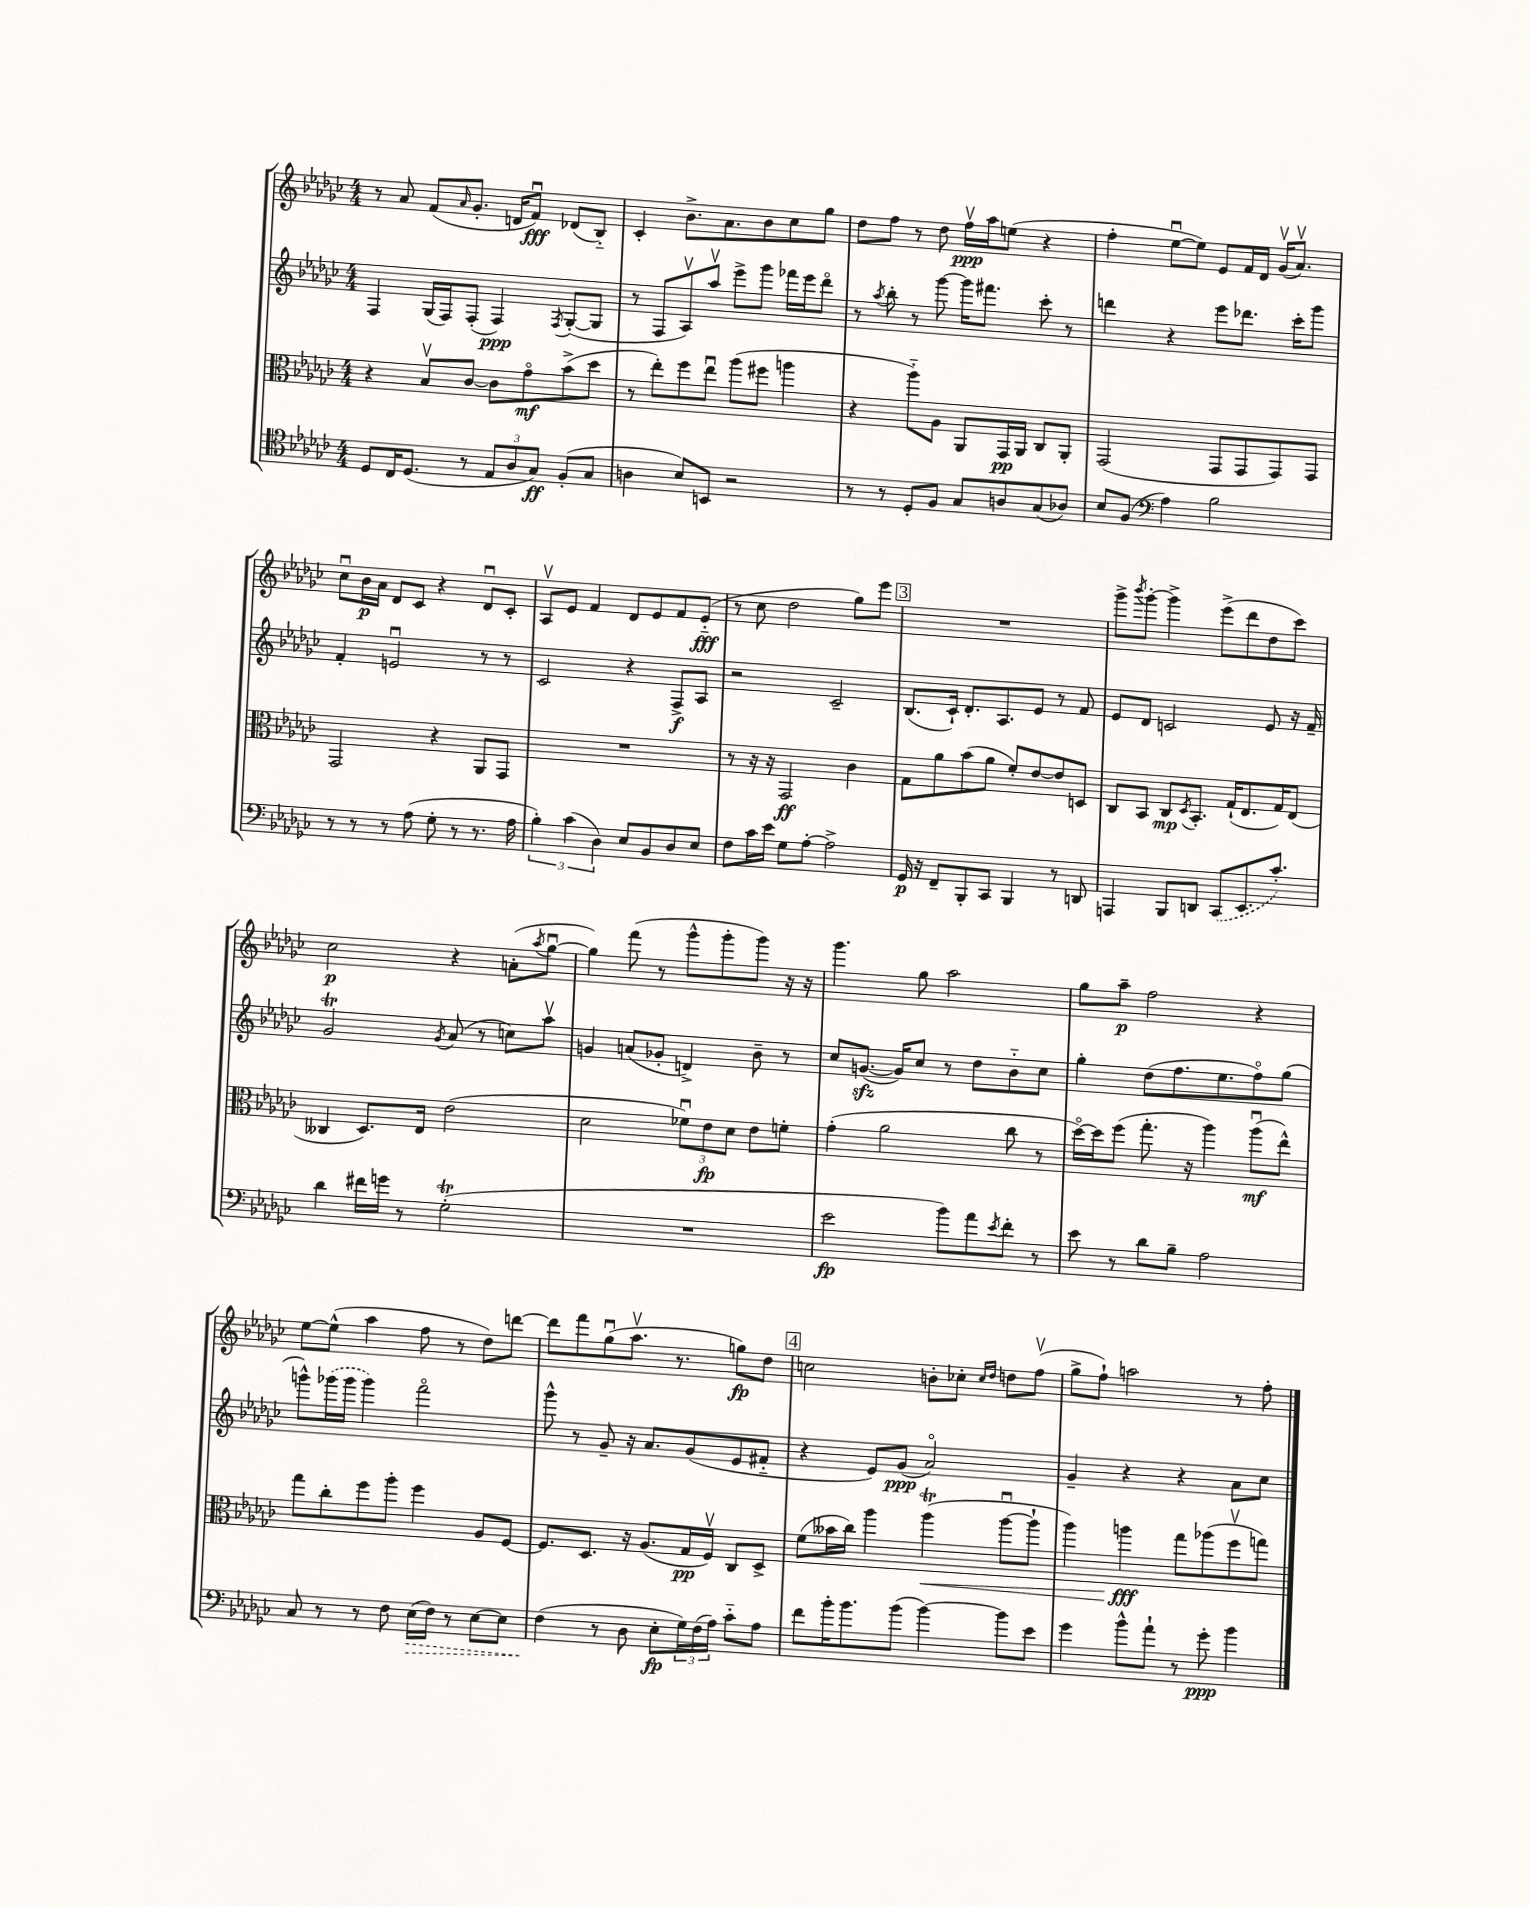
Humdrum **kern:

**kern	**dynam	**kern	**dynam	**kern	**dynam	**kern	**dynam
*part4	*part4	*part3	*part3	*part2	*part2	*part1	*part1
*staff4	*staff4	*staff3	*staff3	*staff2	*staff2	*staff1	*staff1
*clefC4	*	*clefC3	*	*clefG2	*	*clefG2	*
*k[b-e-a-d-g-c-]	*	*k[b-e-a-d-g-c-]	*	*k[b-e-a-d-g-c-]	*	*k[b-e-a-d-g-c-]	*
*M4/4	*	*M4/4	*	*M4/4	*	*M4/4	*
=14	=14	=14	=14	=14	=14	=14	=14
8D-/L	.	4r	.	4F/	.	8r	.
16C-/K	.	.	.	.	.	8a-/	.
(8.D-/J	.	.	.	.	.	.	.
.	.	8B-v/L	.	(16G-/LL	.	(8f/L	.
.	.	.	.	16F/J)	.	.	.
.	.	.	.	.	.	16qqa-/	.
8r	.	[8c-/J	.	(8F'/J	.	8.g-'/J	.
12E-/L	.	8c-\L]	.	4F/)	ppp	.	.
.	.	.	.	.	.	16dn/KL	.
12A-/	.	.	.	.	.	.	.
.	.	8g-\	mf	.	.	8fu/J)	fff
12G-/J)	ff	.	.	.	.	.	.
.	.	.	.	8qF/	.	.	.
(8F'/L	.	(8b-^\	.	([8G-'/L	.	(8d-X/L	.
8G-/J	.	8dd-\J	.	8G-/J]	.	8B-/J)	.
=15	=15	=15	=15	=15	=15	=15	=15
4An\	.	8r	.	8r	.	4c-'/	.
.	.	8ee-'\L)	.	8F/L	.	.	.
8B-/L)	.	8ff\	.	8A-v/)	.	8.b-^\L	.
8BBn/J	.	8ee-u\J	.	8aa-v/J	.	.	.
.	.	.	.	.	.	8.a-\	.
2r	.	(8aa-\L	.	8eee-^\L	.	.	.
.	.	8ff#X\J	.	8ggg-\J	.	8b-\	.
.	.	4aan\	.	16fff-X\LL	.	8cc-\	.
.	.	.	.	16eee-\J	.	.	.
.	.	.	.	8ddd-\J	.	8gg-\J	.
=16	=16	=16	=16	=16	=16	=16	=16
8r	.	4r	.	8r	.	8dd-\L	.
.	.	.	.	8qaa-/	.	.	.
8r	.	.	.	8bb-'\	.	8ff\J	.
8D-'/L	.	8aa-\L)	.	8r	.	8r	.
8F/J	.	8A-\J	.	[8ggg-\	.	8dd-\	.
8G-/L	.	8AA-/L	.	16ggg-\KL]	.	16ffv\LL	ppp
.	.	.	.	8.fff#X\J	.	16aa-\J	.
8An/	.	16GG-/L	pp	.	.	(8een\J	.
.	.	16AA-/JJ	.	.	.	.	.
(8G-/	.	8C-/L	.	8ccc-'\	.	4r	.
8A-X/J)	.	8AA-'/J	.	8r	.	.	.
=17	=17	=17	=17	=17	=17	=17	=17
8B-/L	.	(2GG-/	.	4dddn\	.	4ff'\	.
(8F/J	.	.	.	.	.	.	.
*clefF4	*	*	*	*	*	*	*
4A-\)	.	.	.	4r	.	[8ee-u\L	.
.	.	.	.	.	.	8ee-\J])	.
2B-\	.	8GG-/L	.	8eee-\L	.	8e-/L	.
.	.	8GG-/	.	8.ddd-X\J	.	16f/L	.
.	.	.	.	.	.	16d-/JJ	.
.	.	8GG-/)	.	.	.	(16g-v/KL	.
.	.	.	.	16ccc-'\KL	.	8.a-v/J)	.
.	.	8GG-/J	.	8ggg-\J	.	.	.
!!LO:LB:g=z
=18	=18	=18	=18	=18	=18	=18	=18
8r	.	2GG-/	.	4f'/	.	8cc-u\L	.
8r	.	.	.	.	.	16b-\L	p
.	.	.	.	.	.	16a-\JJ	.
8r	.	.	.	2enu/	.	8d-/L	.
(8A-\	.	.	.	.	.	8c-/J	.
8G-'\	.	4r	.	.	.	4r	.
8r	.	.	.	.	.	.	.
8.r	.	8AA-/L	.	8r	.	8d-u/L	.
.	.	8GG-/J	.	8r	.	8c-'/J	.
16A-\	.	.	.	.	.	.	.
=19	=19	=19	=19	=19	=19	=19	=19
6B-'\)	.	1r	.	2c-/	.	8A-v/L	.
.	.	.	.	.	.	8e-/J	.
(6c-\	.	.	.	.	.	.	.
.	.	.	.	.	.	4f/	.
6D-\)	.	.	.	.	.	.	.
8E-/L	.	.	.	4r	.	8d-/L	.
8BB-/	.	.	.	.	.	8e-/	.
8D-/	.	.	.	8F^/L	f	8f/	.
8E-/J	.	.	.	8A-/J	.	(8e-/J	fff
=20	=20	=20	=20	=20	=20	=20	=20
8F\L	.	8r	.	2r	.	8r	.
16c-\L	.	16r	.	.	.	8cc-\	.
16e-\JJ	.	16r	.	.	.	.	.
8G-\L	.	2GG-/	ff	.	.	2dd-\	.
[8A-'\J	.	.	.	.	.	.	.
2A-^\]	.	.	.	2c-~/	.	.	.
.	.	4c-\	.	.	.	8gg-\L)	.
.	.	.	.	.	.	8eee-\J	.
!!LO:REH:place=s1:t=3
=21	=21	=21	=21	=21	=21	=21	=21
16GG-/	p	8G-\L	.	(8.B-/L	.	1r	.
16r	.	.	.	.	.	.	.
8FF~/L	.	8a-\	.	.	.	.	.
.	.	.	.	16c-`/Jk)	.	.	.
8BBB-'/	.	(8b-\	.	8.d-'/L	.	.	.
8CC-/J	.	8a-\J	.	.	.	.	.
.	.	.	.	8.A-/	.	.	.
4BBB-/	.	8f'/L)	.	.	.	.	.
.	.	[8e-/	.	8e-/J	.	.	.
8r	.	8e-/]	.	8r	.	.	.
8DDn/	.	8Dn/J	.	8f/	.	.	.
=22	=22	=22	=22	=22	=22	=22	=22
4AAAn/	.	8C-/L	.	8e-/L	.	8ggg-^\L	.
.	.	.	.	.	.	8qbbb-/	.
.	.	8BB-/J	.	8d-/J	.	[8ggg-'\J	.
8BBB-/L	.	8C-/L	mp	2cn/	.	4ggg-^\]	.
.	.	8qD-/	.	.	.	.	.
8DDn/J	.	8.BB-'/J	.	.	.	.	.
(8CC-/L	.	.	.	.	.	(8eee-^\L	.
.	.	(16G-`/KL	.	.	.	.	.
8.EE-/	.	8.E-/	.	.	.	8ddd-\	.
.	.	.	.	8e-/	.	8dd-\	.
8.c-'/J)	.	16G-/K)	.	.	.	.	.
.	.	(8E-/J	.	16r	.	8ccc-\J)	.
.	.	.	.	16f~/	.	.	.
!!LO:LB:g=z
=23	=23	=23	=23	=23	=23	=23	=23
4d-\	.	4C--X/	.	2g-T/	.	2cc-\	p
16f#X\LL	.	8.D-/L)	.	.	.	.	.
16gn\JJ	.	.	.	.	.	.	.
8r	.	.	.	.	.	.	.
.	.	16E-/Jk	.	.	.	.	.
.	.	.	.	8qg-/	.	.	.
(2G-T'\	.	(2e-\	.	(8a-/	.	4r	.
.	.	.	.	8r	.	.	.
.	.	.	.	8ccn\L)	.	(8an'\L	.
.	.	.	.	.	.	8qaa-/	.
.	.	.	.	8aa-v\J	.	[8gg-u\J	.
=24	=24	=24	=24	=24	=24	=24	=24
1r	.	2d-\	.	4gn/	.	4gg-\])	.
.	.	.	.	(8an/L	.	(8fff\	.
.	.	.	.	8g-X'/J	.	8r	.
.	.	12f-Xu\L)	.	4dn^/)	.	8ggg-^^\L	.
.	.	12e-\	fp	.	.	.	.
.	.	.	.	.	.	8ggg-'\	.
.	.	12d-\J	.	.	.	.	.
.	.	8e-\L	.	8b-~\	.	8ggg-\J)	.
.	.	8fn'\J	.	8r	.	16r	.
.	.	.	.	.	.	16r	.
=25	=25	=25	=25	=25	=25	=25	=25
2e-\	fp	(4g-'\	.	8cc-/L	.	4.ggg-\	.
.	.	.	.	([8.gnzz/J	.	.	.
.	.	2a-\	.	.	.	.	.
.	.	.	.	16g/KL])	.	.	.
.	.	.	.	8cc-/J	.	8gg-\	.
8b-\L)	.	.	.	8r	.	2aa-\	.
8a-\	.	.	.	8dd-\L	.	.	.
8qe-/	.	.	.	.	.	.	.
8f'\J	.	8cc-\	.	8b-\	.	.	.
8r	.	8r	.	8cc-\J	.	.	.
=26	=26	=26	=26	=26	=26	=26	=26
8e-\	.	[16dd-\LL)	.	4gg-'\	.	8gg-\L	.
.	.	16dd-\J]	.	.	.	.	.
8r	.	(8ff\J	.	.	.	8aa-~\J	p
8d-\L	.	8.gg-'\	.	(8dd-\L	.	2ff\	.
8B-~\J	.	.	.	8.ff\	.	.	.
.	.	16r	.	.	.	.	.
2A-\	.	4aa-\)	.	.	.	.	.
.	.	.	.	8.ee-\	.	.	.
.	.	(8aa-u\L	mf	8ff\)	.	4r	.
.	.	8ee-^^\J)	.	(8gg-\J	.	.	.
!!LO:LB:g=z
=27	=27	=27	=27	=27	=27	=27	=27
8C-/	.	8gg-\L	.	8gggn^^\L)	.	[8ee-\L	.
8r	.	8cc-'\	.	(16ggg-X\L	.	(8ee-^^\J]	.
.	.	.	.	16ggg-\JJ	.	.	.
8r	.	8ff\	.	4ggg-\)	.	4aa-\	.
8F\	.	8aa-'\J	.	.	.	.	.
!	!LO:HP:b	!	!	!	!	!	!
(16E-\LL	>	4ff\	.	2fff\	.	8ff\	.
16F\JJ)	.	.	.	.	.	.	.
8r	.	.	.	.	.	8r	.
[8E-\L	.	8A-/L	.	.	.	8dd-\L)	.
8E-\J]	.	[8F/J	.	.	.	[8dddn\J	.
=28	=28	=28	=28	=28	=28	=28	=28
(4F\	.	8.F/L]	.	8ggg-^^\	.	8ddd\L]	.
.	.	.	.	8r	.	8fff\	.
.	.	8.D-/J	.	.	.	.	.
8r	]	.	.	8g-~/	.	(8gg-u\	.
8D-\	.	16r	.	16r	.	8.aa-v\J	.
.	.	(8.A-/L	.	8.a-/L	.	.	.
8E-'\L	fp	.	.	.	.	.	.
.	.	.	.	.	.	8.r	.
24G-\L)	.	16G-/L	pp	(8g-/	.	.	.
(24F\	.	.	.	.	.	.	.
.	.	16Fv/JJ)	.	.	.	.	.
24A-\JJ)	.	.	.	.	.	.	.
8c-\L	.	8C-/L	.	8e-/	.	8ggn\L)	fp
8A-\J	.	8D-^/J	.	8f#X/J	.	8dd-\J	.
!!LO:REH:place=s1:t=4
=29	=29	=29	=29	=29	=29	=29	=29
8f\L	.	(8f\L	.	4r	.	2ccn\	.
16b-'\K	.	16b--X\L	.	.	.	.	.
8.b-\	.	16cc-\JJ)	.	.	.	.	.
.	.	4aa-\	.	8e-/L)	.	.	.
(8b-\J	.	.	.	(8g-/J	ppp	.	.
!	!	!	!LO:HP:b	!	!	!	!
[4b-\)	.	(4aa-T\	<	2a-/)	.	8bn'\L	.
.	.	.	.	.	.	8cc-X'\J	.
.	.	.	.	.	.	16qqcc-/LL	.
.	.	.	.	.	.	16qqdd-/JJ	.
8b-\L]	.	[8aa-u\L	.	.	.	8ddn\L	.
8e-\J	.	8aa-`\J]	.	.	.	(8ffv\J	.
=30	=30	=30	=30	=30	=30	=30	=30
4g-\	.	4aa-\)	.	4g-~/	.	8gg-^\L	.
.	.	.	.	.	.	8ff`\J)	.
8b-^^\L	.	4aan\	fff	4r	.	2aan\	.
8a-`\J	.	.	.	.	.	.	.
8r	.	8gg-\L	[	4r	.	.	.
8g-'\	ppp	(8aa-X\	.	.	.	.	.
4b-\	.	8ffv\	.	8a-\L	.	8r	.
.	.	8ggn\J)	.	8cc-\J	.	8ff'\	.
==	==	==	==	==	==	==	==
*-	*-	*-	*-	*-	*-	*-	*-
